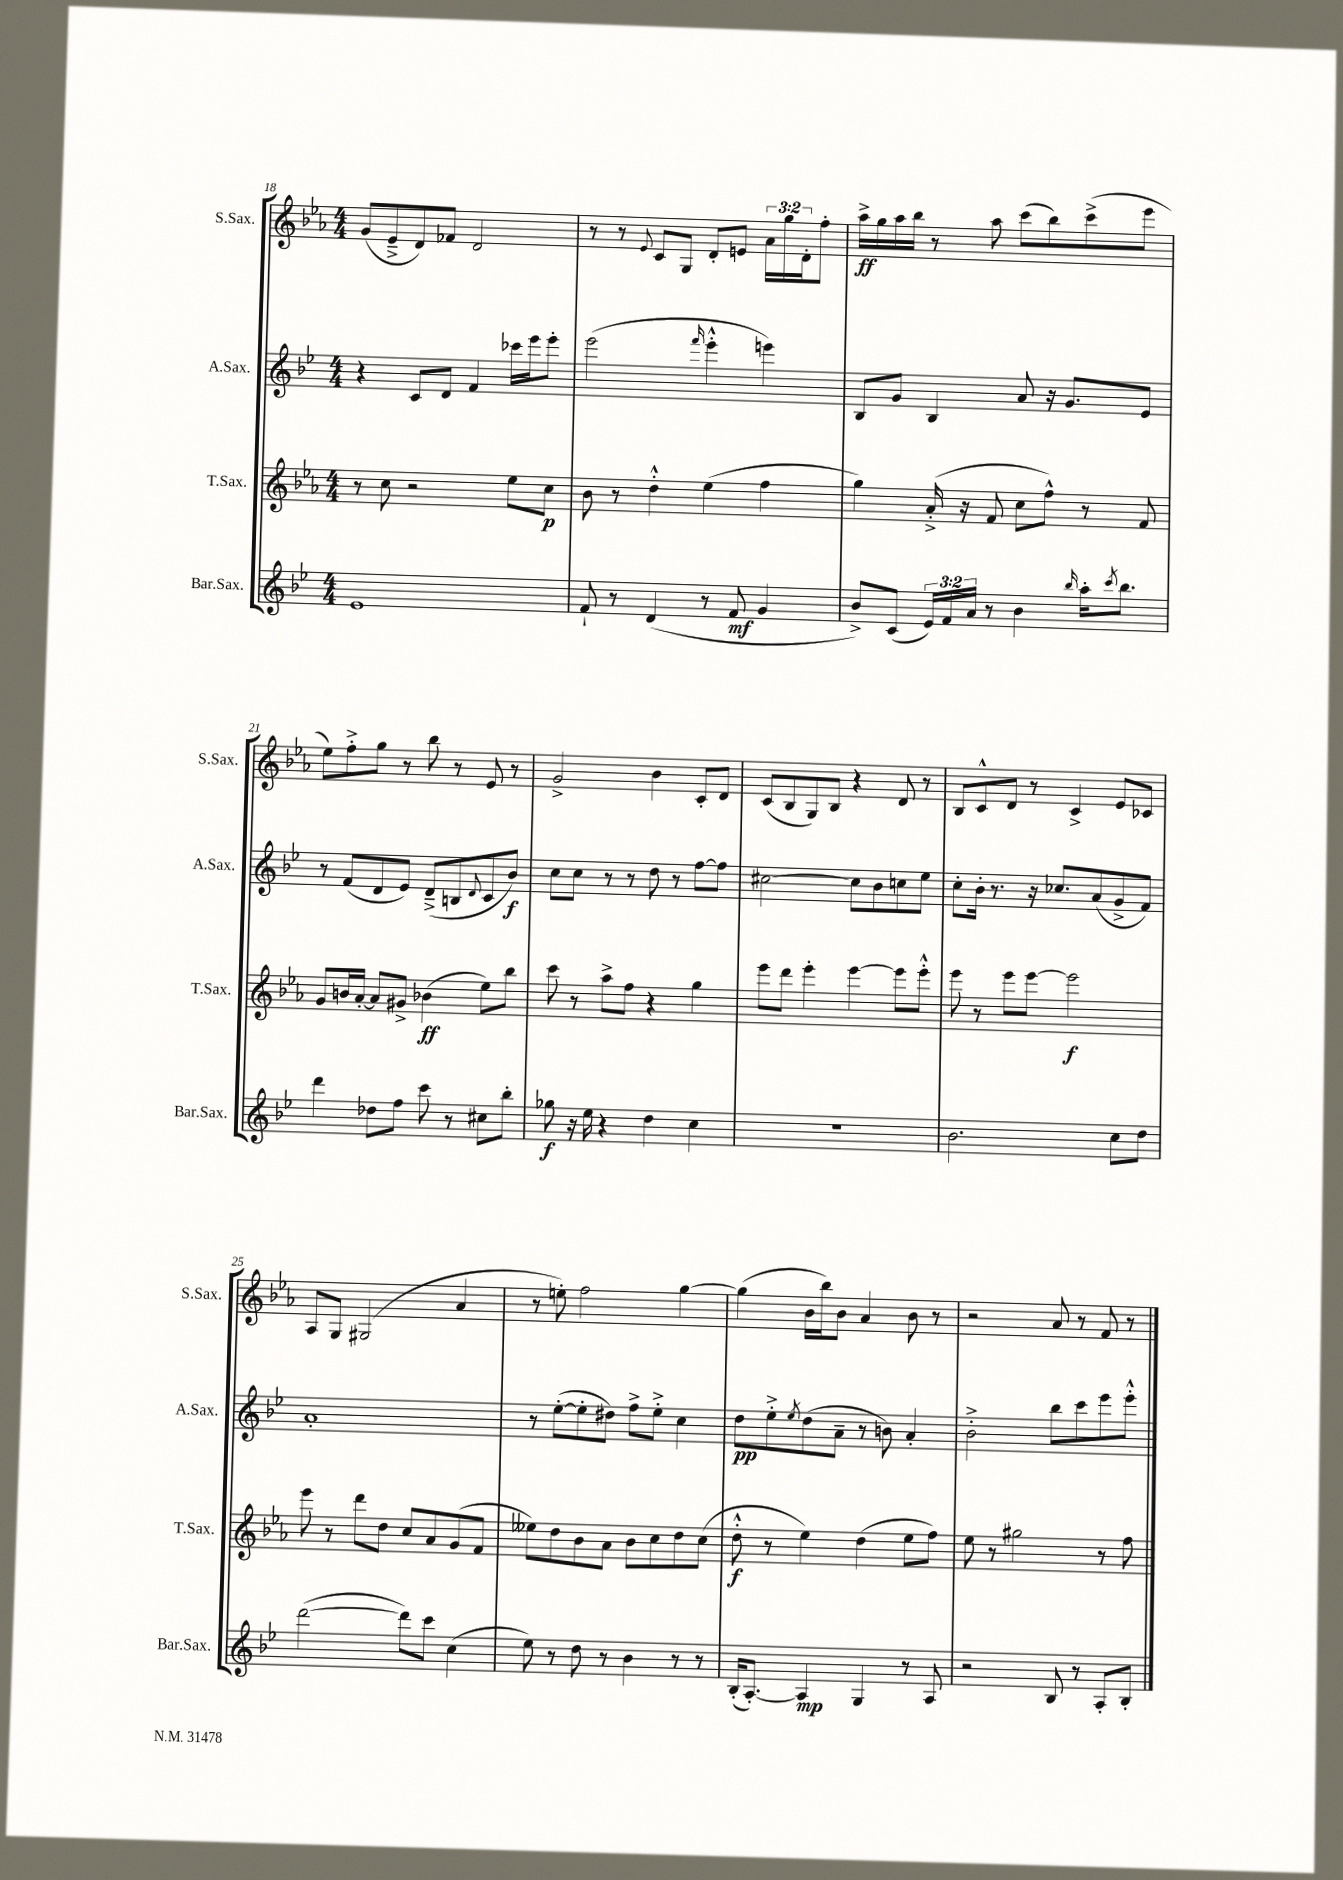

**kern	**kern	**kern	**kern
*staff4	*staff3	*staff2	*staff1
*clefG2	*clefG2	*clefG2	*clefG2
*k[b-e-]	*k[b-e-a-]	*k[b-e-]	*k[b-e-a-]
*M4/4	*M4/4	*M4/4	*M4/4
1e-	8r	4r	(8g/L
.	8cc\	.	8e-~^/
.	2r	8c/L	8d/)
.	.	8d/J	8f-/J
.	.	4f/	2d/
.	8ee-\L	16ccc-\LL	.
.	.	16eee-\J	.
.	8cc\J	8eee-'\J	.
=	=	=	=
8f`/	8b-\	(2eee-\	8r
8r	8r	.	8r
.	.	.	8qqe-/
(4d/	4dd'^^\	.	8c/L
.	.	.	8G/J
.	.	16qqfff/	.
8r	(4ee-\	4eee-'^^\	8d'/L
8f/	.	.	8e/J
4g/	4ff\	4eee\)	24a-\LL
.	.	.	24gg\
.	.	.	24d'\J
.	.	.	8ff'\J
=	=	=	=
8b-^/L)	4gg\)	8B-/L	16aa-^\LL
.	.	.	16gg\
(8c/J	.	8g/J	16aa-\
.	.	.	16bb-\JJ
24e-/LL)	(16a-'^/	4B-/	8r
24f/	.	.	.
.	16r	.	.
24a/JJ	.	.	.
8r	8f/	.	8aa-\
4b-\	8cc\L	8a/	(8ccc\L
.	8ff^^\J)	16r	8bb-\)
.	.	8.g/L	.
16qqbb-/	.	.	.
16aa'\LK	8r	.	(8ccc^\
8qccc/	.	.	.
8.bb-\J	.	.	.
.	8f/	8e-/J	8eee-\J
=	=	=	=
4ddd\	8g/L	8r	8ee-\L)
.	16b/L	(8f/L	8ff'^\
.	[16a-'/JJ	.	.
8dd-\L	8a-/]L	8d/	8gg\J
8ff\J	8g#^/J	8e-/J)	8r
8ccc\	(4b-\	(8d~^/L	8bb-\
8r	.	8B/	8r
.	.	8qqd/	.
8cc#\L	8ee-\L)	8c/	8e-/
8bb-'\J	8bb-\J	8b-/J)	8r
=	=	=	=
8gg-\	8ccc\	8cc\L	2g^/
16r	8r	8cc\J	.
16ee-\	.	.	.
4r	8aa-^\L	8r	.
.	8ff\J	8r	.
4dd\	4r	8dd\	4b-\
.	.	8r	.
4cc\	4gg\	[8ff\L	8c'/L
.	.	8ff\]J	8d/J
=	=	=	=
1r	8eee-\L	[2cc#\	(8c/L
.	8ddd\J	.	8B-/
.	4eee-'\	.	8G/)
.	.	.	8B-/J
.	[4eee-\	8cc#\]L	4r
.	.	8b-\	.
.	8eee-\]L	8cc\	8d/
.	8eee-'^^\J	8ee-\J	8r
=	=	=	=
2.b-\	8eee-\	8cc'\L	8B-/L
.	8r	16b-'\Jk	8c^^/
.	.	8.r	.
.	8eee-\L	.	8d/J
.	[8eee-\J	16r	8r
.	.	8.cc-/L	.
.	2eee-\]	.	4c^/
.	.	(8a/	.
8cc\L	.	8g^/	8e-/L
8dd\J	.	8f/J)	8c-/J
=	=	=	=
([2ddd\	8eee-\	1a'	8A-/L
.	8r	.	8G/J
.	8ddd\L	.	(2G#/
.	8dd\J	.	.
8ddd\]L)	8cc/L	.	.
8ccc\J	8a-/	.	.
(4cc\	(8g/	.	4a-/
.	8f/J	.	.
=	=	=	=
8ee-\)	8ee--\L)	8r	8r
8r	8dd\	([8ee-'\L	8ee'\)
8dd\	8b-\	8ee-'\]	2ff\
8r	8a-\J	8dd#\J)	.
4b-\	8b-\L	8ff^\L	.
.	8cc\	8ee-'^\J	.
8r	8dd\	4cc\	[4gg\
8r	(8cc\J	.	.
=	=	=	=
(16B-'/LK	8dd'^^\	8dd\L	(4gg\]
[8.A'/J)	.	.	.
.	8r	8ee-'^\	.
.	.	8qee-/	.
4A/]	4ee-\)	(8dd\	16b-\LL
.	.	.	16bb-\J)
.	.	8a~\J	8b-\J
4G/	(4dd\	8r	4a-/
.	.	8b\)	.
8r	8ee-\L	4a'/	8b-\
8A/	8ff\J)	.	8r
=	=	=	=
2r	8ee-\	2b-'^\	2r
.	8r	.	.
.	2gg#\	.	.
8B-/	.	8bb-\L	8a-/
8r	.	8ccc\	8r
8A'/L	8r	8eee-\	8f/
8B-'/J	8ff\	8eee-'^^\J	8r
==	==	==	==
*-	*-	*-	*-
